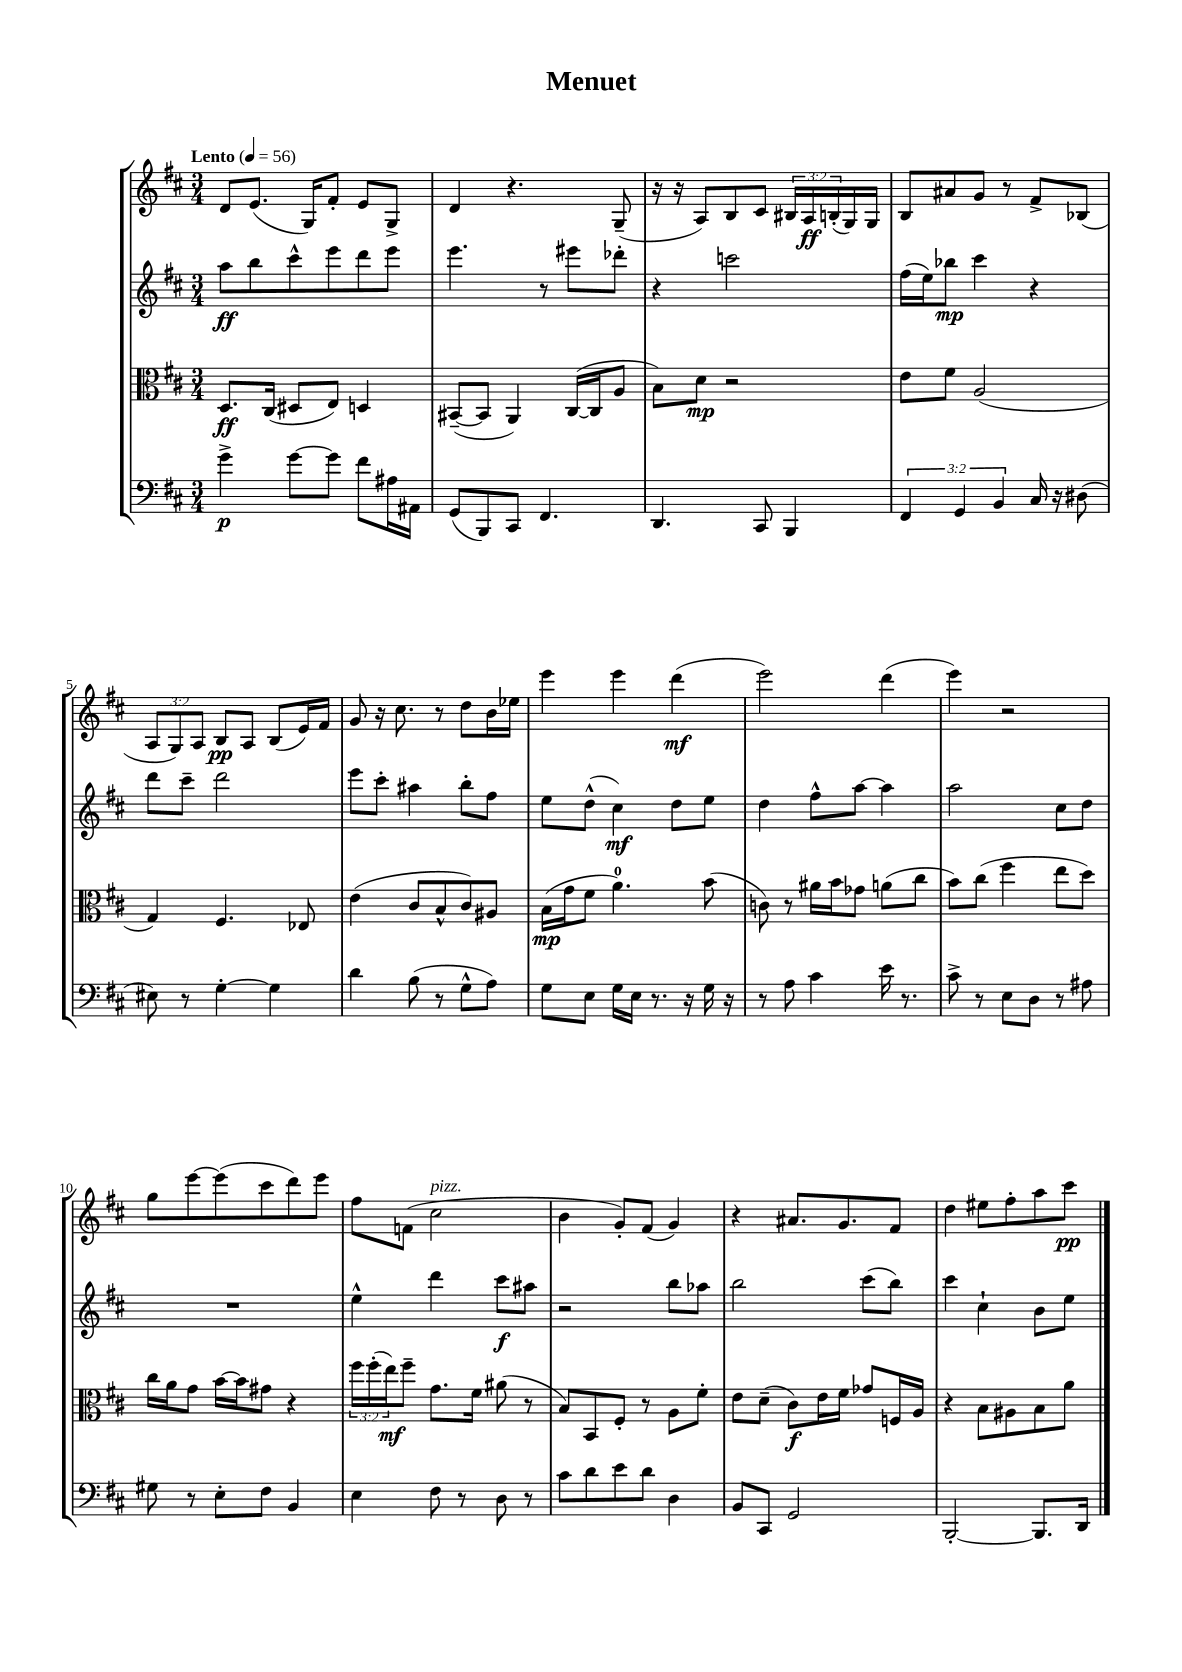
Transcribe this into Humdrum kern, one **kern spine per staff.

**kern	**kern	**kern	**kern
*staff4	*staff3	*staff2	*staff1
*clefF4	*clefC3	*clefG2	*clefG2
*k[f#c#]	*k[f#c#]	*k[f#c#]	*k[f#c#]
*M3/4	*M3/4	*M3/4	*M3/4
*MM56	*MM56	*MM56	*MM56
4g^\	8.D/L	8aa\L	8d/L
.	.	8bb\	(8.e/J
.	(16C#/Jk	.	.
[8g\L	8D#/L	8ccc#^^\	.
.	.	.	16G/LK)
8g\]J	8E/J)	8eee\	8f#'/J
8f#\L	4D/	8ddd\	8e/L
16A#\L	.	8eee\J	8G^/J
16AA#\JJ	.	.	.
=	=	=	=
(8GG/L	([8BB#~/L	4.eee\	4d/
8BBB/)	8BB#/]J	.	.
8CC#/J	4AA/)	.	4.r
4.FF#/	.	8r	.
.	([16C#/LL	8eee#\L	.
.	16C#/]J	.	.
.	8A/J	8ddd-'\J	(8G~/
=	=	=	=
4.DD/	8B\L)	4r	16r
.	.	.	16r
.	8d\J	.	8A/L)
.	2r	2ccc\	8B/
8CC#/	.	.	8c#/J
4BBB/	.	.	24B#/LL
.	.	.	24A/
.	.	.	(24B'/
.	.	.	16G/)
.	.	.	16G/JJ
=	=	=	=
6FF#/	8e\L	(16ff#\LL	8B/L
.	.	16ee\J)	.
.	8f#\J	8bb-\J	8a#/
6GG/	.	.	.
.	(2A/	4ccc#\	8g/J
6BB/	.	.	.
.	.	.	8r
16C#/	.	4r	8f#^/L
16r	.	.	.
(8D#\	.	.	(8B-/J
=	=	=	=
8E#\)	4G/)	8ddd\L	12A/L
.	.	.	12G/)
8r	.	8ccc#~\J	.
.	.	.	12A/J
[4G'\	4.F#/	2ddd\	8B/L
.	.	.	8A/J
4G\]	.	.	(8B/L
.	8E-/	.	16e/L)
.	.	.	16f#/JJ
=	=	=	=
4d\	(4e\	8eee\L	8g/
.	.	8ccc#'\J	16r
.	.	.	8.cc#\
(8B\	8c#/L	4aa#\	.
8r	8B^^/	.	8r
8G^^\L	8c#/)	8bb'\L	8dd\L
8A\J)	8A#/J	8ff#\J	16b\L
.	.	.	16ee-\JJ
=	=	=	=
8G\L	(16B\LL	8ee\L	4eee\
.	16g\J	.	.
8E\J	8f#\J	(8dd^^\J	.
16G\LL	4.a\)	4cc#\)	4eee\
16E\JJ	.	.	.
8.r	.	.	.
.	.	8dd\L	(4ddd\
16r	.	.	.
16G\	(8b\	8ee\J	.
16r	.	.	.
=	=	=	=
8r	8c\)	4dd\	2eee\)
8A\	8r	.	.
4c#\	16a#\LL	8ff#^^\L	.
.	16b\J	.	.
.	8g-\J	[8aa\J	.
16e\	(8a\L	4aa\]	(4ddd\
8.r	.	.	.
.	8cc#\J	.	.
=	=	=	=
8c#^\	8b\L)	2aa\	4eee\)
8r	(8cc#\J	.	.
8E\L	4ff#\	.	2r
8D\J	.	.	.
8r	8ee\L	8cc#\L	.
8A#\	8dd\J)	8dd\J	.
=	=	=	=
8G#\	16cc#\LL	2.r	8gg\L
.	16a\J	.	.
8r	8g\J	.	[8eee\
8E'\L	[16b\LL	.	(8eee\]
.	16b\]J	.	.
8F#\J	8g#\J	.	8ccc#\
4BB/	4r	.	8ddd\)
.	.	.	8eee\J
=	=	=	=
4E\	24ff#\LL	4ee^^\	8ff#\L
.	(24ff#'\	.	.
.	24ee\J)	.	.
.	8ff#~\J	.	(8f\J
8F#\	8.g\L	4ddd\	2cc#\
8r	.	.	.
.	16f#\Jk	.	.
8D\	(8a#\	8ccc#\L	.
8r	8r	8aa#\J	.
=	=	=	=
8c#\L	8B/L)	2r	4b\
8d\	8BB/	.	.
8e\	8F#'/J	.	8g'/L)
8d\J	8r	.	(8f#/J
4D\	8A\L	8bb\L	4g/)
.	8f#'\J	8aa-\J	.
=	=	=	=
8BB/L	8e\L	2bb\	4r
8CC#/J	(8d~\J	.	.
2GG/	8c#\L)	.	8.a#/L
.	16e\L	.	.
.	16f#\JJ	.	8.g/
.	8g-/L	(8ccc#\L	.
.	16F/L	8bb\J)	8f#/J
.	16A/JJ	.	.
=	=	=	=
[2BBB'/	4r	4ccc#\	4dd\
.	8B\L	4cc#`\	8ee#\L
.	8A#\	.	8ff#'\
8.BBB/]L	8B\	8b\L	8aa\
.	8a\J	8ee\J	8ccc#\J
16DD/Jk	.	.	.
==	==	==	==
*-	*-	*-	*-
